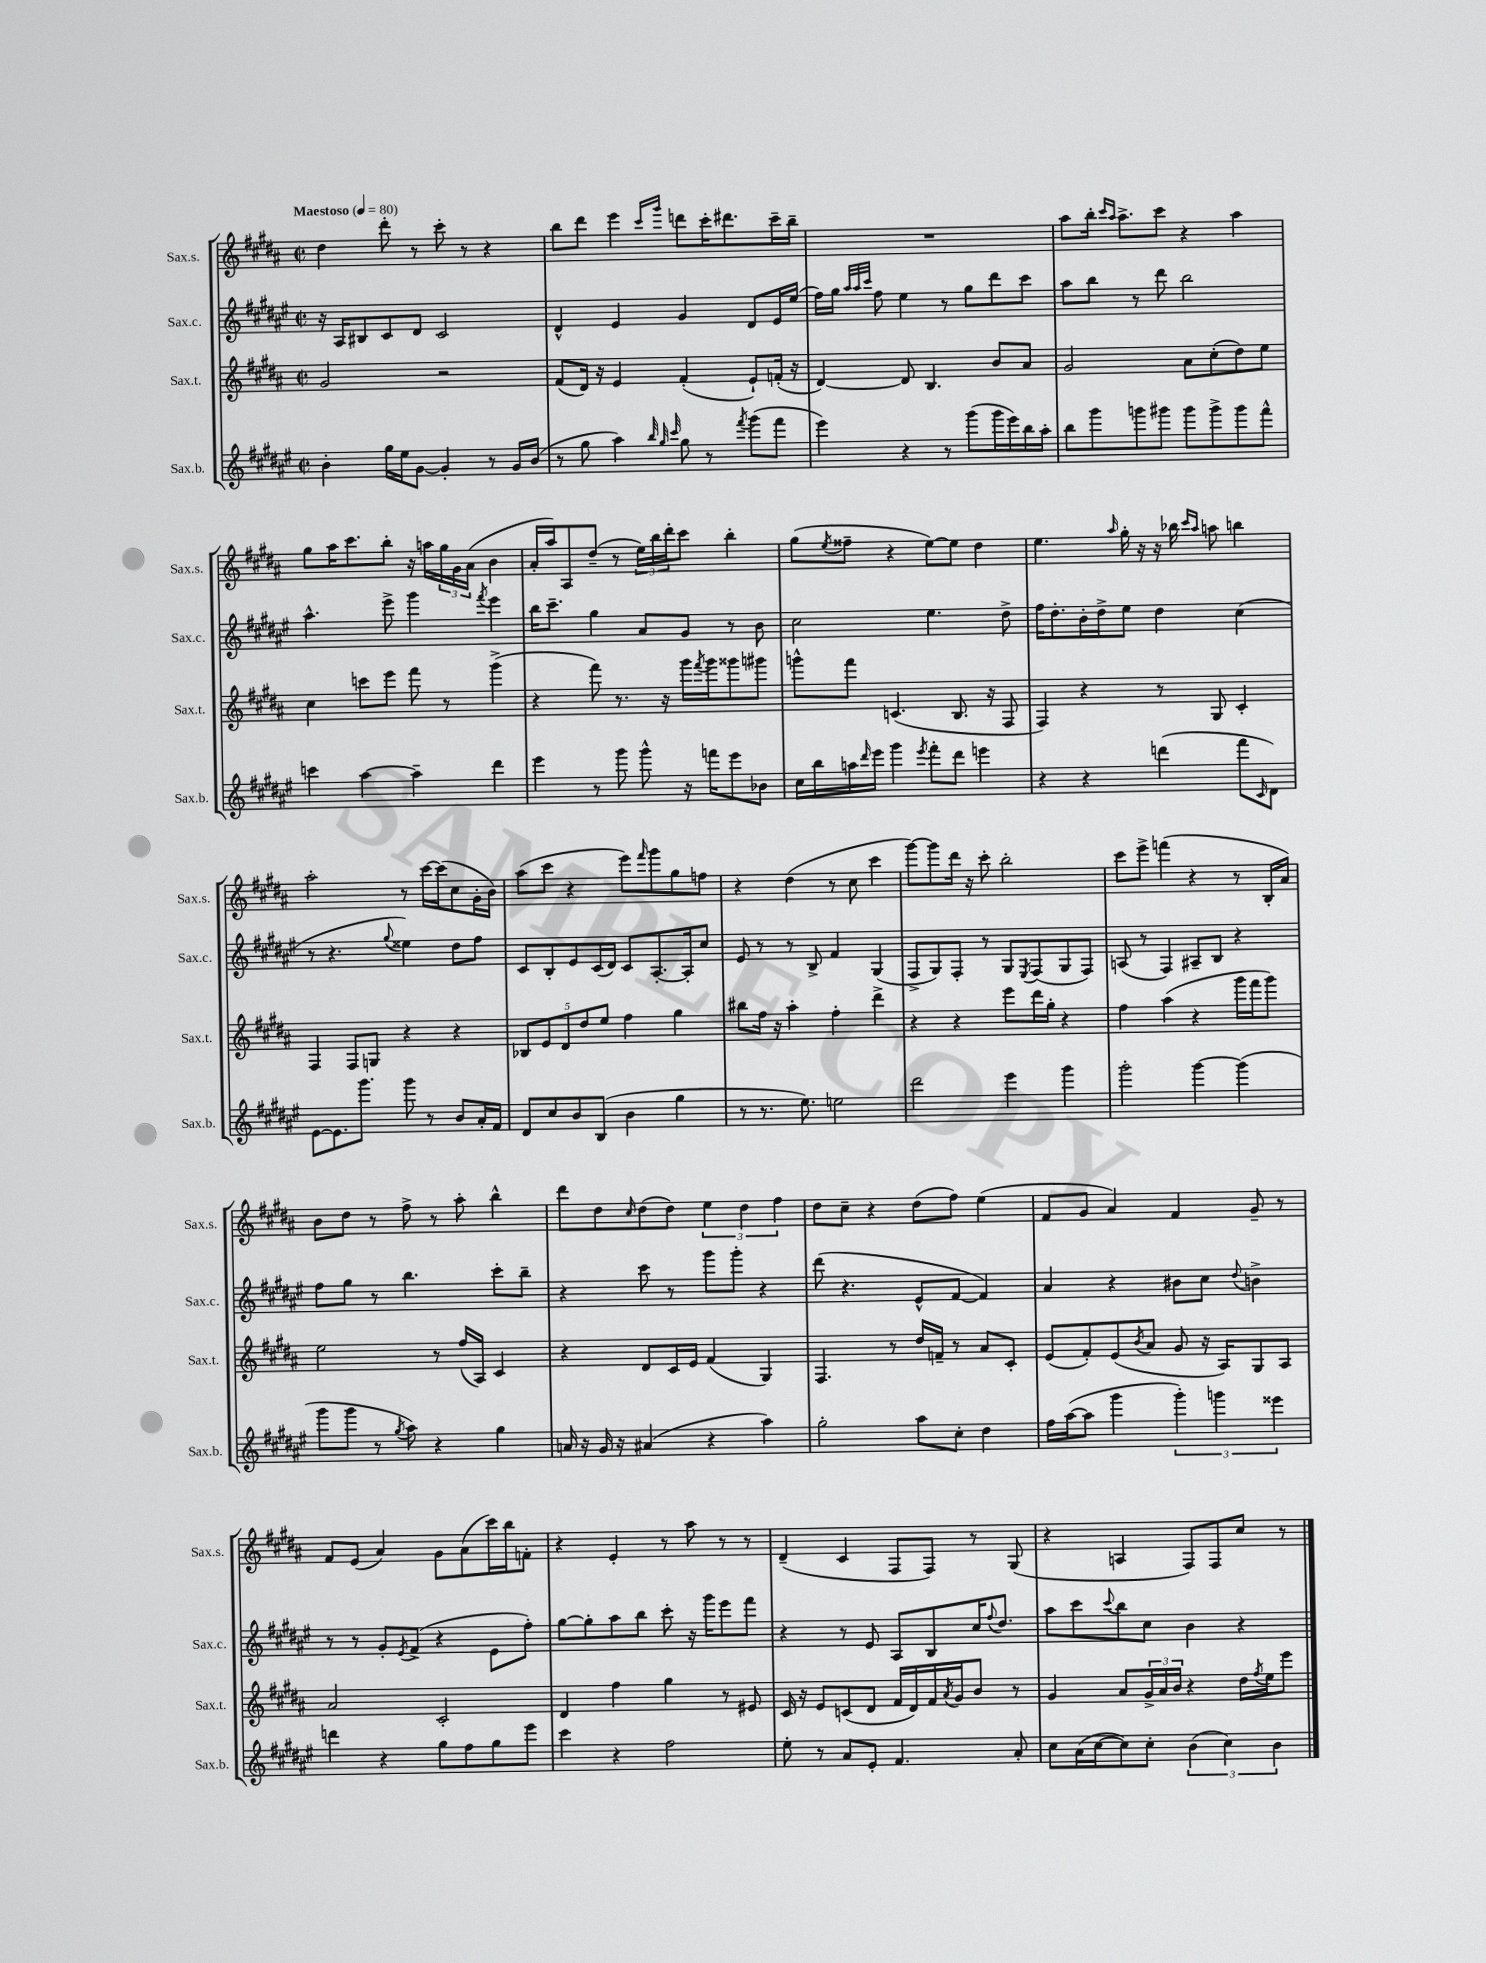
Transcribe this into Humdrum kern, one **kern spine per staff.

**kern	**kern	**kern	**kern
*part4	*part3	*part2	*part1
*staff4	*staff3	*staff2	*staff1
*I"Sax.b.	*I"Sax.t.	*I"Sax.c.	*I"Sax.s.
*I'Sax.b.	*I'Sax.t.	*I'Sax.c.	*I'Sax.s.
*clefG2	*clefG2	*clefG2	*clefG2
*k[f#c#g#d#a#e#]	*k[f#c#g#d#a#]	*k[f#c#g#d#a#e#]	*k[f#c#g#d#a#]
*M2/2	*M2/2	*M2/2	*M2/2
*met(c|)	*met(c|)	*met(c|)	*met(c|)
*MM80	*MM80	*MM80	*MM80
=1	=1	=1	=1
!	!	!	!LO:TX:a:B:t=Maestoso
4b'\	2g#/	16r	4dd#\
.	.	16A#/KL	.
.	.	8B#X/	.
16gg#\LL	.	8c#/	8ddd#'\
16ee#\J	.	.	.
[8g#\J	.	8d#/J	8r
4g#'/]	2r	2c#/	8ccc#'\
.	.	.	8r
8r	.	.	4r
16g#/LL	.	.	.
(16b/JJ	.	.	.
=2	=2	=2	=2
8r	(8f#/L	4d#^^/	8bb\L
8gg#\	16d#/Jk)	.	8ddd#\J
.	16r	.	.
4aa#\)	4e/	4e#/	4eee\
32qqbb/	.	.	.
32qqgg#/	.	.	16qqccc#/LL
32qqccc#/	.	.	16qqggg#/JJ
8gg#\	(4f#'/	4g#/	8dddn\L
8r	.	.	16ccc#'\K
.	.	.	8.ddd#X\
8qfff#/	.	.	.
(8ggg#\L	8e`/L)	8d#/L	.
8fff#\J	(16fn'/Jk	16e#/L	16ccc#~\L
.	16r	(16ee#/JJ	16bb~\JJ
=3	=3	=3	=3
4eee#\)	[4d#/)	16ff#\LL)	1r
.	.	16gg#\JJ	.
.	.	32qqaa#/LLL	.
.	.	32qqaa#/	.
.	.	32qqccc#/JJJ	.
.	.	8ff#\	.
4r	8d#/]	4ee#\	.
.	4.B/	.	.
8r	.	8r	.
(8ggg#\L	.	8gg#\L	.
16ggg#\L	8b/L	8ddd#\	.
16eee#\)	.	.	.
16bb\	8a#/J	8ccc#\J	.
16aa#'\JJ	.	.	.
=4	=4	=4	=4
8bb\L	2g#/	8aa#\L	8aa#\L
8ggg#\	.	8bb\J	16bb'\Jk
.	.	.	16qqccc#/LL
.	.	.	16qqaa#/JJ
.	.	.	8.aa#^\L
8gggn\	.	8r	.
8ggg#X\J	.	8ddd#\	8ccc#\J
8ggg#\L	8a#\L	2bb\	4r
8ggg#^\	(8cc#'\	.	.
8ggg#\	8dd#\)	.	4aa#\
8fff#^^\J	8ee\J	.	.
!!LO:LB:g=z
=5	=5	=5	=5
4cccn\	4cc#\	4.aa#^^\	8gg#\L
.	.	.	16aa#\K
.	.	.	8.ccc#\
[4aa#\	8cccn\L	.	.
.	8eee\J	8eee#^\	8bb'\J
4aa#~\]	8fff#\	4ggg#\	16r
.	.	.	16aan\LL
.	8r	.	24gg#\
.	.	.	24g#\
.	.	.	(24a#\JJ
.	.	8qfff#/	.
4ddd#\	(4ggg#^\	4eee#\	4b\
=6	=6	=6	=6
4eee#\	4r	16bb\KL	16a#'/LL
.	.	8.ccc#~\J	16aa#/J)
.	.	.	8A#/
8r	8fff#\)	4gg#\	(8dd#~/J
8ggg#\	8.r	.	8r
8ggg#^^\	.	8a#/L	24ee\LL)
.	.	.	24bb\
.	16r	.	.
.	.	.	24ddd#'\J
16r	16ggg#\LL	8g#/J	8ccc#\J
.	8qfff#/	.	.
16fffn\KL	16ggg#\J	.	.
8eee#\	8ggg##X\	8r	4bb'\
8b-X\J	8ggg#X\J	8b\	.
=7	=7	=7	=7
16cc#\LL	8gggn^^\L	2cc#\	(8gg#\L
16bb\	.	.	.
.	.	.	8qee/
16aan\	8fff#\J	.	8ff##X~\J
16qqddd#/	.	.	.
16eee#\JJ	.	.	.
4ggg#\	(4.cn/	.	4r
8qeee#/	.	.	.
8fff#'\L	.	4.ee#\	[8ee\L)
8ddd#\J	8.B/	.	8ee\J]
4eeen\	.	.	4dd#\
.	16r	.	.
.	8F#/	8dd#^\	.
=8	=8	=8	=8
4r	4F#/)	16ff#\KL	4.ee\
.	.	8.dd#'\	.
4r	4r	16b'\L	.
.	.	16dd#^\J	.
.	.	.	16qqaa#/
.	.	8ee#\J	16gg#'\
.	.	.	16r
(4dddn\	8r	4dd#\	16r
.	.	.	16bb-X\
.	.	.	16qqccc#/LL
.	.	.	16qqaa#/JJ
.	8G#/	.	8aan\
8fff#\L	4c#'/	(4cc#\	4bbn\
16qqc#/	.	.	.
8d#\J)	.	.	.
!!LO:LB:g=z
=9	=9	=9	=9
[8e#\L	4F#/	8r	2aa#'\
8.e#\]	.	4.r	.
.	8F#/L	.	.
8.ggg#\J	.	.	.
.	8Gn/J	.	.
.	.	8qqgg#/	.
8ggg#\	4r	4ee##X\)	8r
8r	.	.	[16ccc#\LL
.	.	.	(16ccc#\J]
8b/L	4r	8dd#\L	8cc#\
16a#'/L	.	8ff#\J	16g#'\L
16f#/JJ	.	.	16b\JJ)
=10	=10	=10	=10
8d#/L	10B-X/L	8c#/L	(8aa#\L
.	10e/	.	.
8cc#/	.	8B'/	8ccc#\J
.	10d#/	.	.
8b/	.	8e#/	4r
.	10dd#/	.	.
(8B/J	.	(16c#/L	.
.	10ee/J	.	.
.	.	16d#/JJ)	.
4b\	4ff#\	8c#/L	8eee\L)
.	.	.	16qqfff#/
.	.	[8.A#'/	8ggg#\
4gg#\	4gg#\	.	8gg#\
.	.	16A#'/k]	.
.	.	8cc#/J	8ffn\J
=11	=11	=11	=11
8r	8bb#X\L	8e#/	4r
8.r	16ff#\Jk	8r	.
.	16r	.	.
.	4aa#'\	8r	(4dd#\
8.ee#\)	.	.	.
.	.	8B^/	.
2een\	4ff#'\	4f#/	8r
.	.	.	8cc#\
.	4ddd#^\	(4G#/	4ccc#\
=12	=12	=12	=12
2ddd#\	4r	8F#^/L	[8ggg#\L)
.	.	8G#/)	8ggg#\]
.	4r	8F#'/J	16ddd#\Jk
.	.	.	16r
.	.	8r	8ccc#'\
4eee#\	8eee\L	8G#/L	2bb'\
.	.	8qE#/	.
.	16ddd#\L	(8F#/	.
.	16gg#'\JJ	.	.
4ggg#\	4r	8G#/	.
.	.	8F#/J)	.
=13	=13	=13	=13
2ggg#'\	4ff#\	(8An/	8ccc#\L
.	.	8r	8eee^\J
.	(4aa#\	4F#/)	(4fffn\
[4ggg#\	4r	8A#X~/L	4r
.	.	8B/J	.
(4ggg#\]	16ggg#\LL	4r	8r
.	16fff#\J	.	.
.	8ggg#\J)	.	16B'/LL
.	.	.	16a#/JJ)
!!LO:LB:g=z
=14	=14	=14	=14
8ggg#\L	2ee\	8ff#\L	8b\L
8ggg#\J	.	8gg#\J	8dd#\J
8r	.	8r	8r
8qgg#/	.	.	.
8aa#\)	.	4.bb\	8ff#^\
4r	8r	.	8r
.	(16ff#/LL	.	8aa#'\
.	16A#/JJ)	.	.
4gg#\	4c#/	8ccc#'\L	4bb^^\
.	.	8bb~\J	.
=15	=15	=15	=15
16an/	4r	4r	8ddd#\L
16r	.	.	.
16g#/	.	.	8dd#\
16r	.	.	.
.	.	.	16qqcc#/
(4a#X/	8d#/L	8ccc#\	(8dd#\
.	16c#/L	8r	8dd#\J)
.	16e/JJ	.	.
4r	(4f#/	8ggg#\L	6ee\
.	.	8ggg#'\J	.
.	.	.	6dd#\
4aa#\)	4G#/)	4r	.
.	.	.	6ff#\
=16	=16	=16	=16
2gg#'\	4.F#/	(8ddd#\	8dd#\L
.	.	4.r	8cc#~\J
.	.	.	4r
.	8r	.	.
8aa#\L	16dd#/LL	8e#^^/L	(8dd#\L
.	16fn~/JJ	.	.
8cc#'\J	8r	[8f#/J	8ff#\J)
4dd#\	8a#/L	4f#/])	(4ee\
.	8c#'/J	.	.
=17	=17	=17	=17
16ff#\LL	(8e/L	4a#/	8f#/L
([16aa#\J	.	.	.
8aa#\J]	8f#'/)	.	8g#/J
4ggg#\	(8e/	4r	4a#/)
.	8qb/	.	.
.	8a#/J	.	.
6ggg#'\)	8g#/	8b#X\L	4f#/
.	16r	8cc#\J	.
6gggn\	.	.	.
.	16A#/KL)	.	.
.	.	8qqdd#/	.
.	8G#/	4bn^\	8g#~/
6eee##X\	.	.	.
.	8A#/J	.	8r
!!LO:LB:g=z
=18	=18	=18	=18
4dddn\	2a#/	8r	8f#/L
.	.	8r	(8e/J
4r	.	8g#'/L	4a#/)
.	.	8qe#/	.
.	.	(8f#^/J	.
8gg#\L	2c#'/	4r	8g#\L
8ff#\	.	.	(8a#\
8gg#\	.	8e#\L	16ccc#\L)
.	.	.	16bb\J
8eee#\J	.	8ff#'\J)	8fn'\J
=19	=19	=19	=19
4ccc#\	4d#/	[8gg#\L	4r
.	.	8gg#'\]	.
4r	4ff#\	8aa#\	4e'/
.	.	8bb\J	.
2ff#\	4gg#\	8ccc#'\	8r
.	.	16r	8aa#\
.	.	16ggg#\KL	.
.	8r	8eee#\	8r
.	8e#X/	8fff#\J	8r
=20	=20	=20	=20
8ee#'\	16c#/	4r	(4d#~/
.	16r	.	.
8r	8e/L	.	.
8a#/L	(8cn/	8r	4c#/
8e#'/J	8d#/J	8e#/	.
4.f#/	16f#/LL	8A#/L	8F#/L
.	16d#/)	.	.
.	16f#/	8B/	8F#/J)
.	8qa#/	.	.
.	16g#/J	.	.
.	8b/J	16cc#/K	8r
.	.	8qqff#/	.
.	.	8.dd#/J	.
8a#'/	8r	.	(8G#/
=21	=21	=21	=21
8cc#\L	4g#/	8aa#\L	4r
(16a#\L	.	8ccc#\	.
[16cc#\J	.	.	.
.	.	8qqccc#/	.
8cc#\])	8a#/L	8bb\	4An/
8cc#'\J	24g#^/L	8cc#\J	.
.	24a#/	.	.
.	24b/JJ	.	.
(6b\	4r	4b\	8F#/L)
.	.	.	8F#/
6cc#\)	.	.	.
.	16dd#\LL	4r	8cc#/J
.	8qff#/	.	.
.	16ee\J	.	.
6b\	.	.	.
.	8eee\J	.	8r
==	==	==	==
*-	*-	*-	*-
